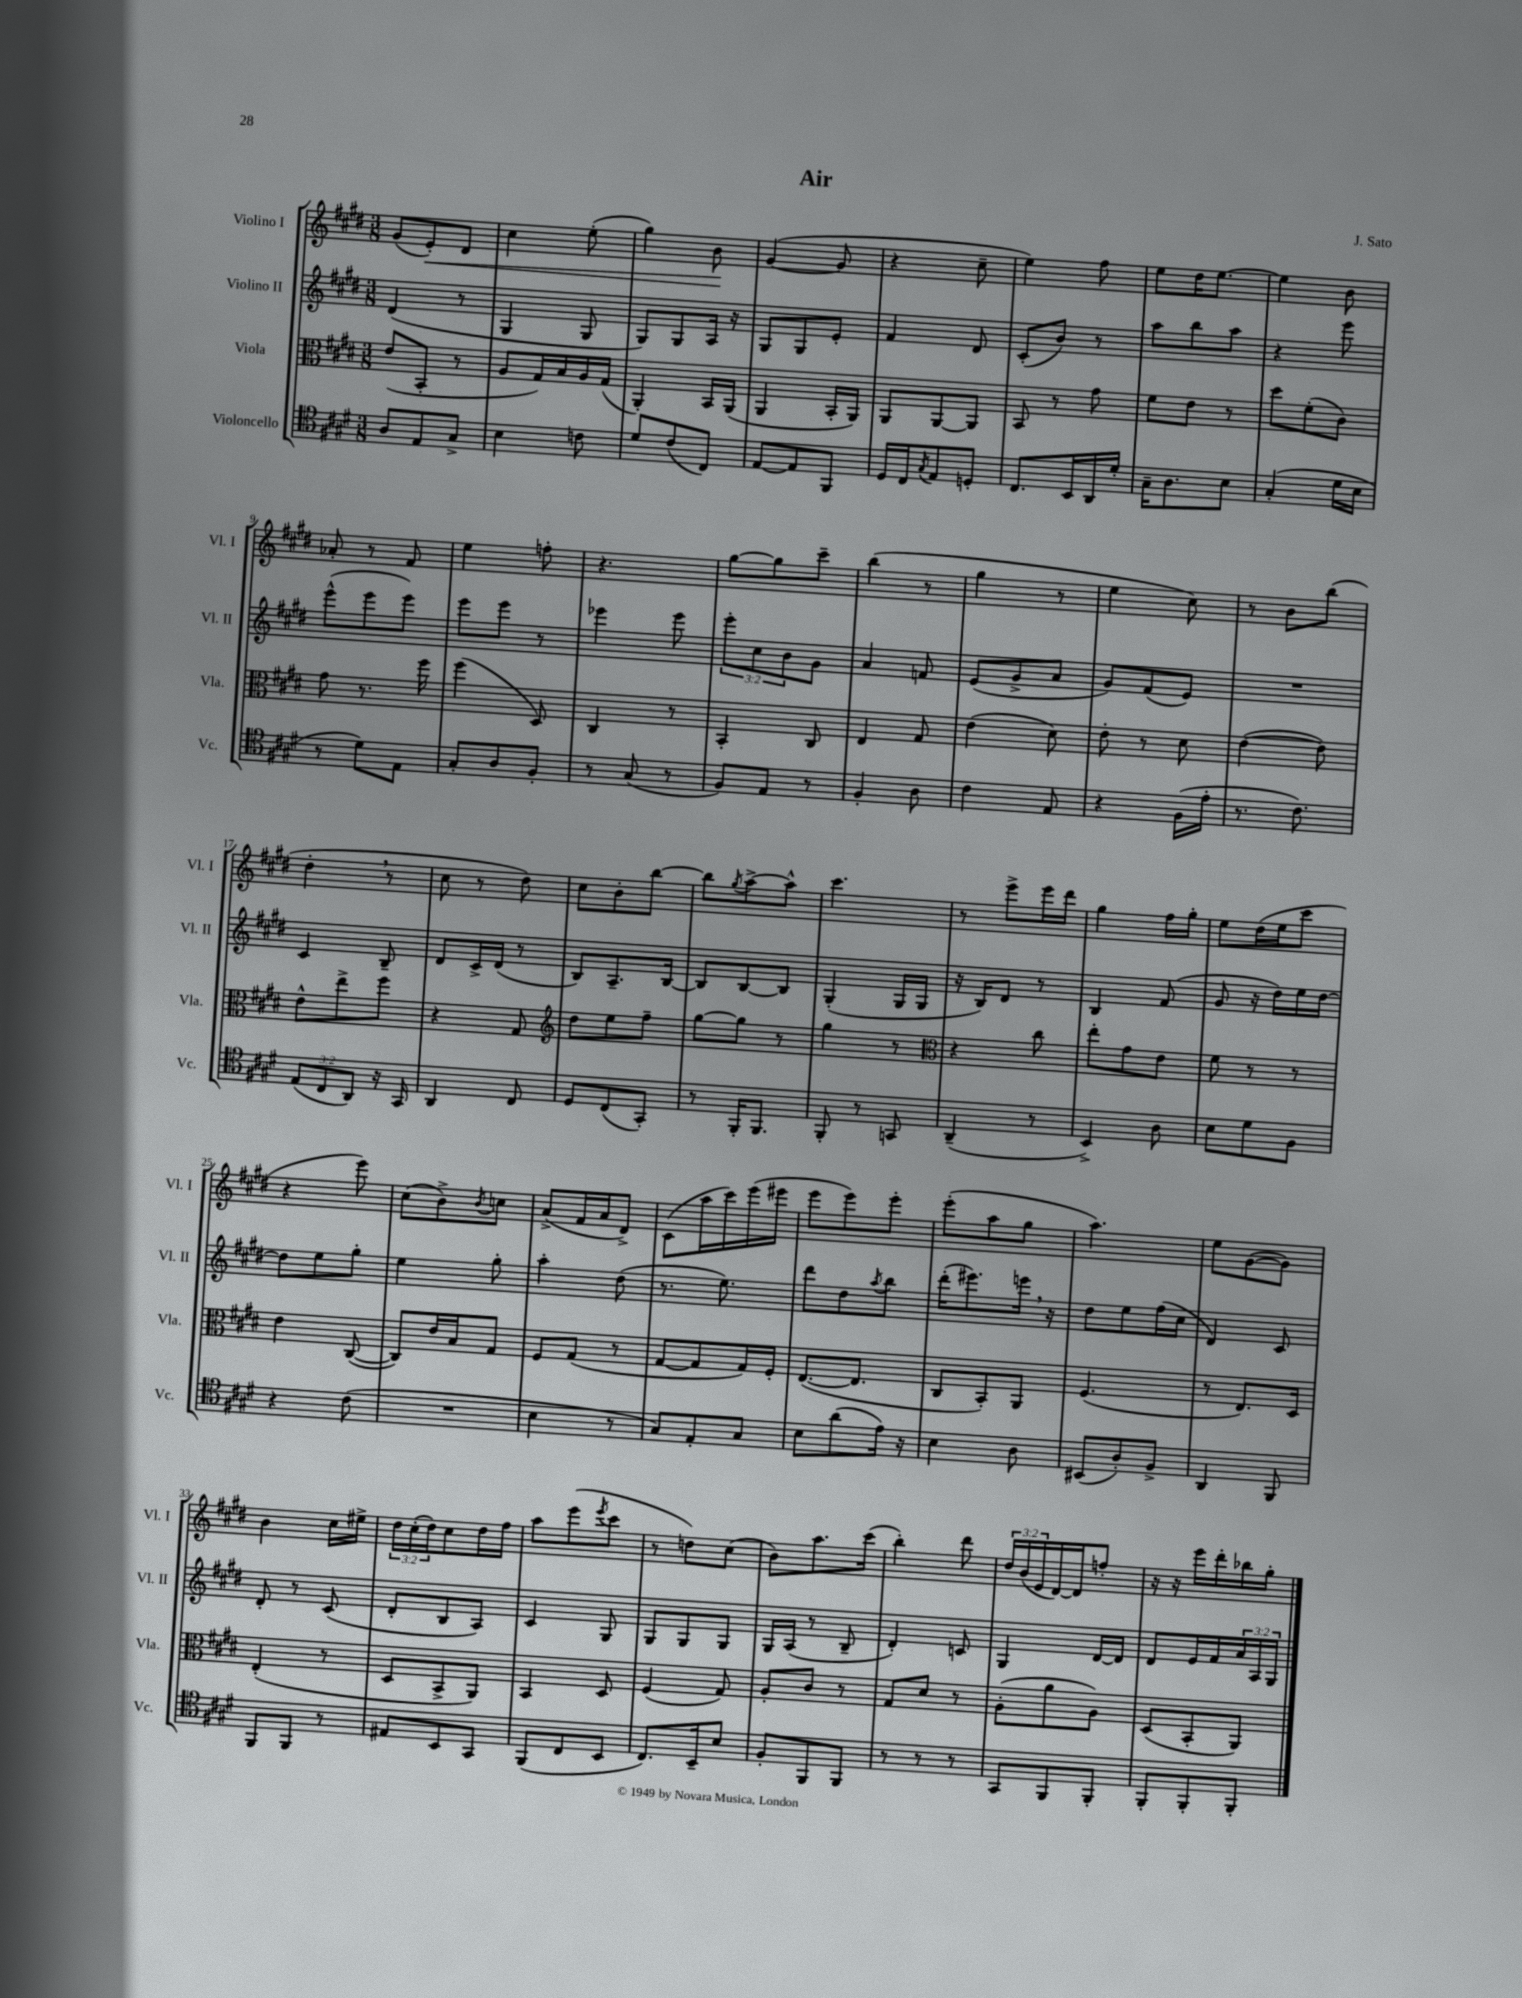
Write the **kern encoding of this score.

**kern	**kern	**kern	**kern
*staff4	*staff3	*staff2	*staff1
*clefC4	*clefC3	*clefG2	*clefG2
*k[f#c#g#d#]	*k[f#c#g#d#]	*k[f#c#g#d#]	*k[f#c#g#d#]
*M3/8	*M3/8	*M3/8	*M3/8
8A/L	(8e/L	(4d#/	(8g#/L
8E/	8BB'/J	.	8e'/)
8G#^/J	8r	8r	8d#/J
=	=	=	=
4B\	8A/L	4G#/	4cc#\
.	16G#/L)	.	.
.	16B/	.	.
8c\	16A/	8G#/	(8ee'\
.	(16G#/JJ	.	.
=	=	=	=
8d#/L	4AA'/)	8G#/L)	4gg#\)
(8c#/	.	8G#/	.
8C#/J)	16BB/LL	16A/Jk	8b\
.	(16AA/JJ	16r	.
=	=	=	=
[8E/L	4AA/	8G#/L	([4g#/
8E/]	.	8G#/	.
8FF#/J	16BB'/LL	8e'/J	8g#/]
.	16AA/JJ)	.	.
=	=	=	=
16D#/LL	8AA/L	4f#/	4r
16C#/J	.	.	.
8qG#/	.	.	.
8E/	[8AA/	.	.
8D'/J	8AA/]J	8d#/	8cc#~\
=	=	=	=
8.C#/L	8BB/	(8c#'/L	4ee\)
.	8r	8b/J)	.
16BB/L	.	.	.
16AA/	8g#\	8r	8ff#\
16d#'/JJ	.	.	.
=	=	=	=
16G#~\LK	8f#\L	8aa\L	8ee\L
8.A\	.	.	.
.	8e\J	8bb\	16dd#\K
.	.	.	[8.ee\J
8B\J	8r	8aa\J	.
=	=	=	=
(4G#'/	8dd#\L	4r	4ee\]
.	(8f#'\	.	.
16d#\LL	8c#\J)	8eee\	8b\
16B\JJ	.	.	.
=	=	=	=
8r	8g#\	(8eee^^\L	8a-'/
8d#\L)	8.r	8eee\	8r
8E\J	.	8eee\J)	8f#/
.	16ff#\	.	.
=	=	=	=
8G#'/L	(4ff#\	8eee\L	4ee\
8A/	.	8eee\J	.
8F#'/J	8D#/)	8r	8ff'\
=	=	=	=
8r	4C#/	4eee-\	4.r
(8G#/	.	.	.
8r	8r	8eee-\	.
=	=	=	=
8F#/L)	4BB'/	12eee'\L	[8gg#\L
.	.	12cc#\	.
8E/J	.	.	8gg#\]
.	.	12b\	.
8r	8C#/	8g#\J	8ccc#~\J
=	=	=	=
4F#'/	4E/	4a/	(4bb\
8A\	8G#/	8f/	8r
=	=	=	=
4c#\	(4e\	(8e/L	4gg#\
.	.	8g#^/	.
8E/	8d#\)	8a/J	8r
=	=	=	=
4r	8e'\	8g#/L)	4ee\
.	8r	(8f#/	.
(16F#\LL	8d#\	8e/J)	8cc#\)
16e'\JJ	.	.	.
=	=	=	=
8.r	([4e\	4.r	8r
.	.	.	8b\L
8.c#\)	.	.	.
.	8e\])	.	(8bb\J
=	=	=	=
(12E/L	8e^^\L	4c#/	4dd#'\
12C#/	.	.	.
.	8ee^\	.	.
12AA/J)	.	.	.
16r	8ff#\J	8B~/	8r
16GG#/	.	.	.
=	=	=	=
4AA/	4r	8d#/L	8cc#\
.	.	16c#^/L	8r
.	.	(16d#/JJ	.
8C#/	8G#/	8r	8dd#\)
=	=	=	=
*	*clefG2	*	*
8D#/L	8dd#\L	8B/L)	8cc#\L
(8C#/	8ee\	8.A~/	8b'\
8GG#'/J)	8ff#~\J	.	[8bb\J
.	.	[16B/Jk	.
=	=	=	=
8r	[8gg#\L	8B/]L	8bb\]L
.	.	.	8qgg#/
16FF#'/LK	8gg#\]J	[8B/	[8aa^\
8.FF#/J	.	.	.
.	8r	8B/]J	8aa^^\]J
=	=	=	=
8FF#'/	4gg#\	(4G#'/	4.ccc#\
8r	.	.	.
8GG/	8r	16G#/LL	.
.	.	16G#/JJ	.
=	=	=	=
*	*clefC3	*	*
(4AA~/	4r	16r	8r
.	.	16B/LK)	.
.	.	8d#/J	8eee^\L
8r	8cc#\	8r	16eee\L
.	.	.	16ddd#\JJ
=	=	=	=
4BB^/)	8ee'\L	4B/	4gg#\
.	8g#\	.	.
8A\	8e\J	(8f#/	16ff#\LL
.	.	.	16gg#'\JJ
=	=	=	=
8B\L	8f#\	8g#/	8ee\L
8d#\	8r	16r	(16dd#\L
.	.	16dd#\LL)	16ee\J
8F#\J	8r	16ee\	8ccc#\J
.	.	[16dd#\JJ	.
=	=	=	=
4r	4e\	8dd#\]L	4r
.	.	8ee\	.
(8c#\	([8C#/	8gg#'\J	8eee\)
=	=	=	=
4.r	8C#/]L)	4ee\	(8cc#\L
.	16e/L	.	8b^\)
.	16B/J	.	.
.	.	.	8qb/
.	8G#/J	8gg#'\	8cc\J
=	=	=	=
4B\	8F#/L	4aa'\	(8a^/L
.	(8G#/J	.	16f#/L
.	.	.	16a/J
8r	8r	(8dd#\	8d#^/J)
=	=	=	=
8G#/L)	[8G#/L	8.r	(8c#\L
8E'/	8G#/]	.	16aa\L
.	.	8.ee\)	16ccc#\)
8G#/J	16G#/L)	.	(16eee\
.	16F#'/JJ	.	16eee#\JJ
=	=	=	=
8B\L	([8.E/L	8ddd#\L	8eee\L
(8a\	.	8dd#\	8eee\)
.	8.E/]J	.	.
.	.	8qaa/	.
16e\Jk)	.	8bb\J	8eee'\J
16r	.	.	.
=	=	=	=
4B\	8C#/L	(16ddd#'\LK	(8eee'\L
.	.	8.eee#\)	.
.	8BB'/)	.	8aa\
8A\	8AA/J	16eee\Jk	8gg#\J
.	.	16r	.
=	=	=	=
(8BB#/L	(4.F#/	8dd#\L	4.aa\)
8A'/)	.	8ee\	.
8F#^/J	.	(16ff#\L	.
.	.	16cc#\JJ	.
=	=	=	=
4AA/	8r	4d#/)	8ee\L
.	8.E/L)	.	([8g#\
8FF#/	.	8c#/	8g#\]J)
.	16D#/Jk	.	.
=	=	=	=
8FF#/L	(4E'/	8d#'/	4b\
8FF#/J	.	8r	.
8r	8r	(8c#/	16cc#\LL
.	.	.	16ee#^\JJ
=	=	=	=
8E#/L	8D#/L	8d#'/L	24dd#\LL
.	.	.	(24cc#'\
.	.	.	24dd#\J)
8BB/	8BB^/	8B/	8cc#\
8GG#/J	8AA/J)	8A/J)	16dd#\L
.	.	.	16ff#\JJ
=	=	=	=
(8FF#/L	4BB/	4c#/	8aa\L
8C#/	.	.	(8eee\
.	.	.	8qeee/
8BB/J	8D#/	8G#/	8ccc#\J
=	=	=	=
8.C#/L)	(4F#/	8G#/L	8r
.	.	8G#/	8dd\L)
16BB~/k	.	.	.
8B/J	8G#/)	8G#/J	(8cc#\J
=	=	=	=
8F#'/L	8A'/L	16G#/LL	8b\L)
.	.	(16A/JJ	.
8FF#/	8c#/J	8r	8.aa\
8FF#/J	8r	8B~/	.
.	.	.	(16ccc#\Jk
=	=	=	=
8r	8G#/L	4d#'/)	4bb'\)
8r	8d#/J	.	.
8r	8r	8c/	8ddd#\
=	=	=	=
8GG#/L	(8A'\L	4G#/	24dd#/LL
.	.	.	(24b/
.	.	.	24e/
8FF#/	8a\	.	[16d#/)
.	.	.	16d#/]J
8FF#'/J	8A\J)	[16d#/LL	8ff'/J
.	.	16d#/]JJ	.
=	=	=	=
8FF#'/L	(8D#/L	8d#/L	16r
.	.	.	16r
8FF#'/	8BB'/	16e/L	16eee\LL
.	.	16f#/	16ddd#'\
8FF#'/J	8AA/J)	24a/	16bb-\
.	.	24A/	.
.	.	.	16gg#'\JJ
.	.	24G#/JJ	.
==	==	==	==
*-	*-	*-	*-
